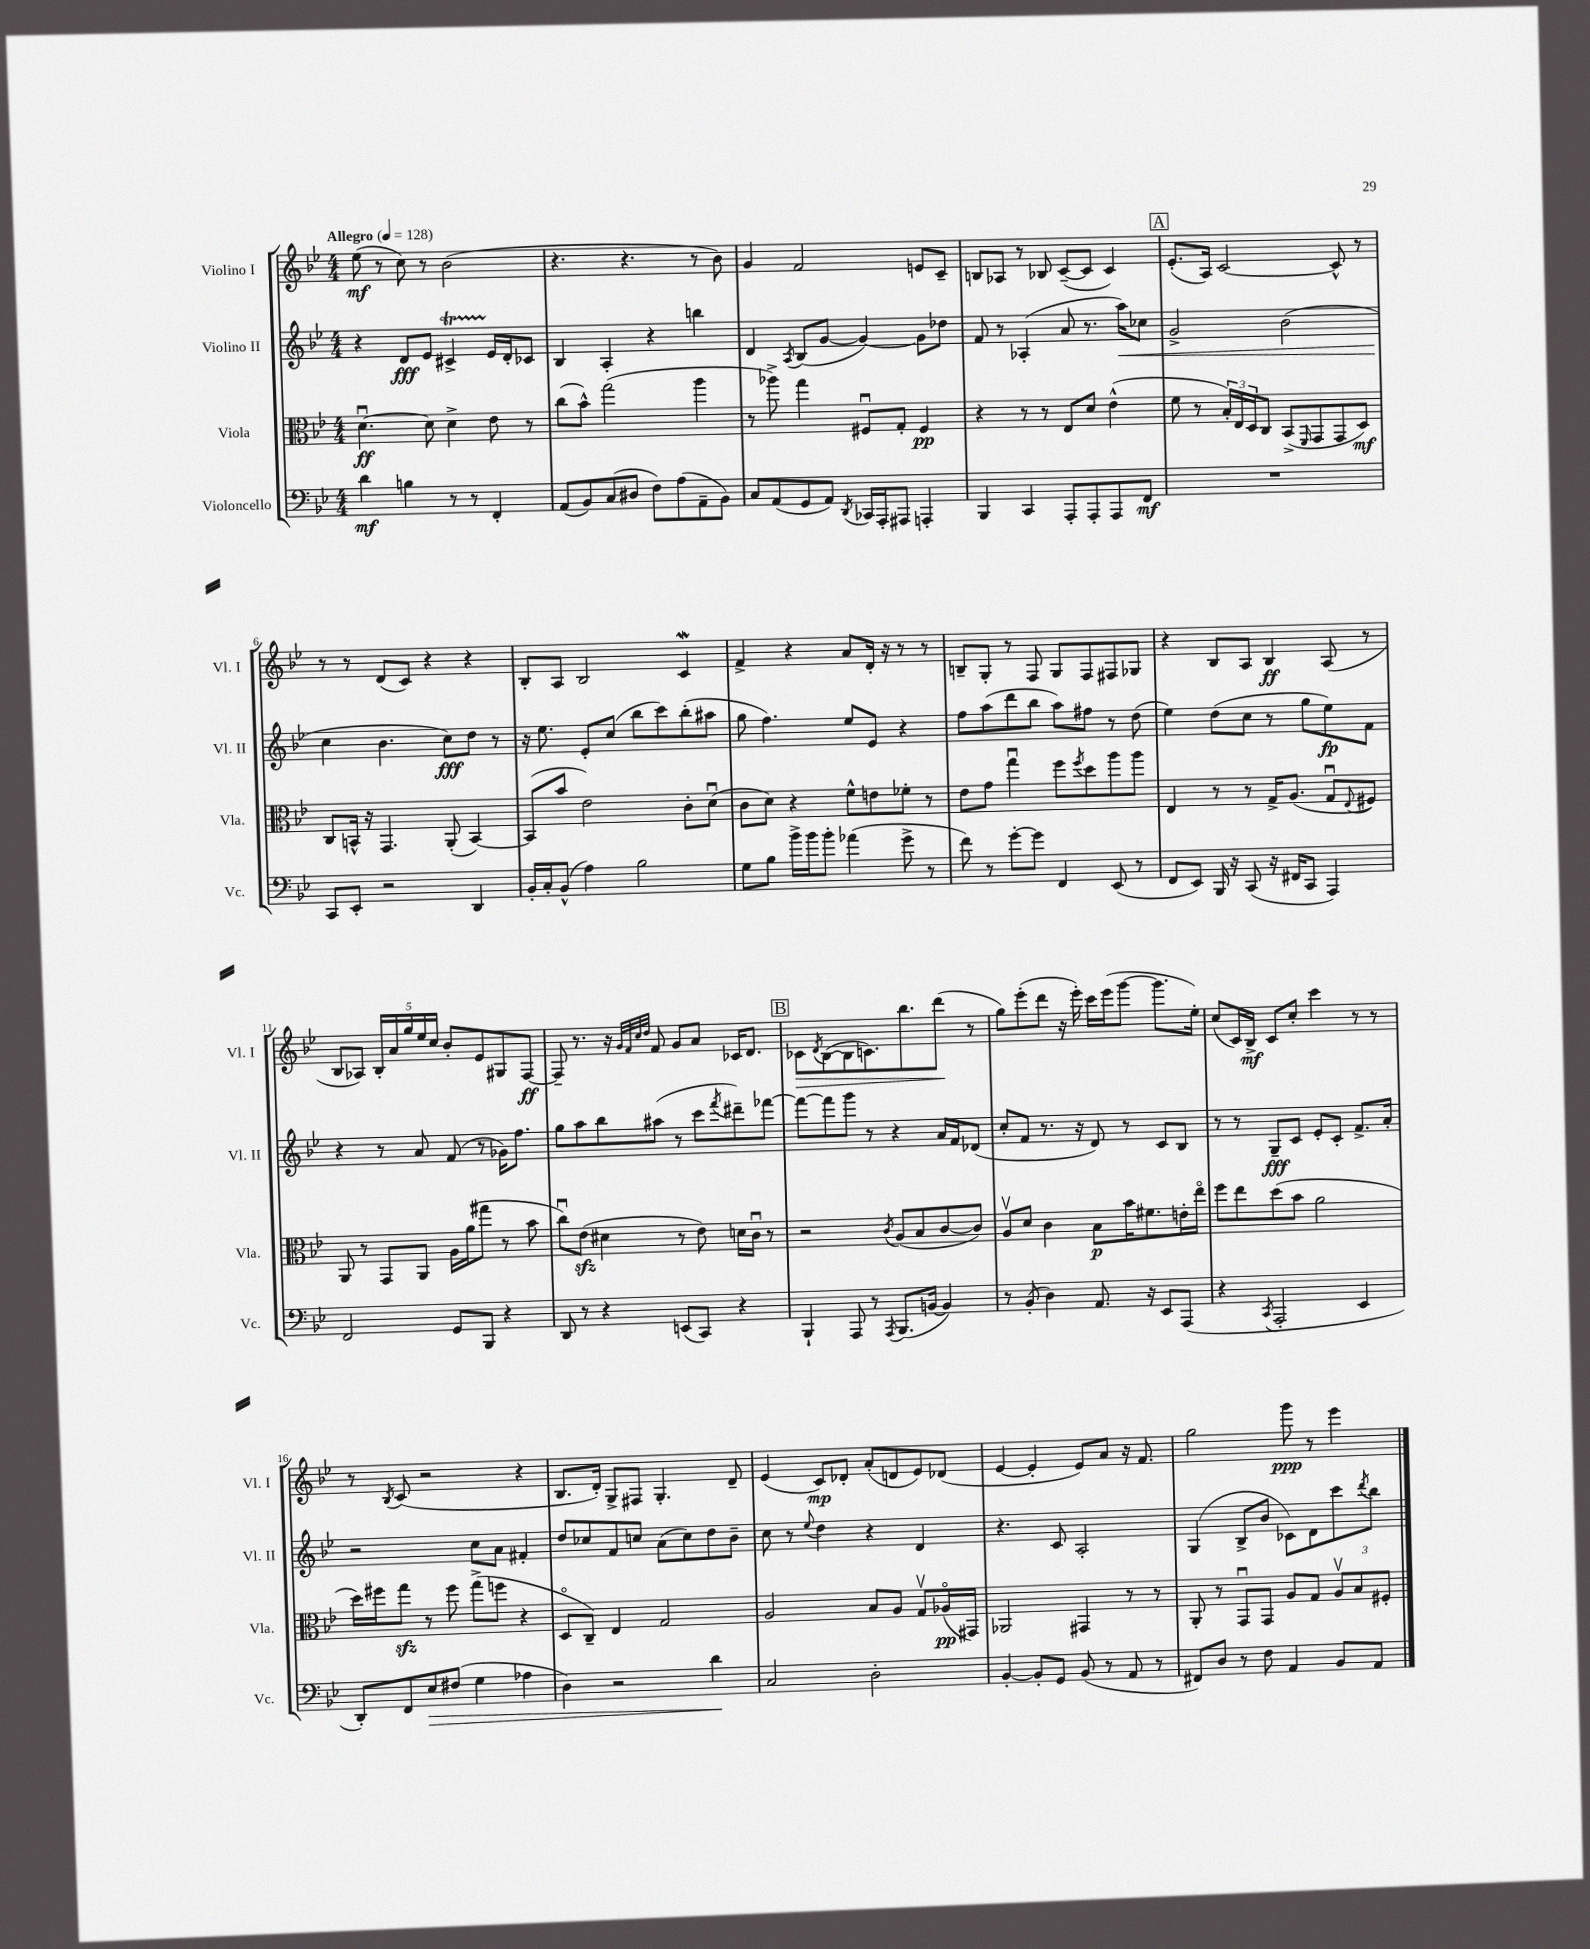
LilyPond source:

<<
\new StaffGroup <<
\new Staff = "s0" \with { instrumentName = "Violino I" shortInstrumentName = "Vl. I" } {
    \clef treble \key bes \major \numericTimeSignature \time 4/4 \tempo "Allegro" 4 = 128
    ees''8\mf( r8 c''8) r8 bes'2( |
    r4. r4. r8 bes'8) |
    g'4 f'2 e'8 c'8-- |
    b8 aes8 r8 bes8 c'8~--( c'8 c'4) |
    \mark \markup { \box "A" } ees'8.-.( a16) c'2~ c'8-^ r8 |
    r8 r8 d'8( c'8) r4 r4 |
    bes8-. a8 bes2 c'4\mordent |
    f'4-> r4 a'8 d'16-. r16 r8 r8 |
    b8-- g8-. r8 f8 g8 f8 fis8 ges8 |
    r4 bes8 a8 bes4\ff a8( r8 |
    bes8 aes8) \tuplet 5/4 { bes16-. a'16 g''16 ees''16 c''16 } bes'8-. ees'8 gis8 f8~\ff |
    f8-- r8. r16 \grace { g'32 f'32 c''32 d''32 } f'8 g'8 a'8 ces'16 d'8. |
    \mark \markup { \box "B" } ces'8\> \acciaccatura { d'8 } bes8~( bes8 c'8.) bes''8. d'''8\!( r8 |
    g''8) ees'''8-.( d'''8 r16 ees'''16-.) c'''16 ees'''16( g'''8~ g'''8. ees''16-.) |
    c''8( c'16) bes16->\mf c'8 c''8-. c'''4 r8 r8 |
    r8 \acciaccatura { bes8 } c'8( r2 r4 |
    bes8. d'16-.) g8-> fis8 g4.-. d'8-- |
    ees'4( c'8\mp) des'8-. a'8-.( d'8 ees'8) des'8( |
    ees'4~ ees'4-. ees'8) a'8 r16 f'8. |
    g''2 g'''8\ppp r8 ees'''4 \bar "|." |
}
\new Staff = "s1" \with { instrumentName = "Violino II" shortInstrumentName = "Vl. II" } {
    \clef treble \key bes \major \numericTimeSignature \time 4/4
    r4 d'8\fff ees'8 cis'4->\startTrillSpan ees'16\stopTrillSpan d'16-. ces'8 |
    bes4 a4-. r4 b''4 |
    d'4 \acciaccatura { a8 } bes8( g'8~ g'4~) g'8 des''8 |
    f'8 r8 aes4-.( a'8 r8. a''16\<) ces''8 |
    \mark \markup { \box "A" } g'2-> bes'2( |
    c''4\! bes'4. c''8\fff) d''8 r8 |
    r16 ees''8. ees'8-. c''8( bes''8 c'''8) bes''8-.( ais''8 |
    g''8 f''4.) ees''8 ees'8 r4 |
    f''8 a''8( d'''8 bes''8 a''8) fis''8 r8 d''8( |
    ees''4) d''8( c''8 r8 g''8 ees''8\fp) f'8 |
    r4 r8 a'8 f'8( r8 ges'16) f''8. |
    g''8 a''8 bes''8 ais''8( r8 c'''8 \acciaccatura { f'''8 } dis'''8--) fes'''8~ |
    \mark \markup { \box "B" } fes'''8~ fes'''8 g'''8 r8 r4 a'16 f'16 des'8( |
    c''8-. f'8 r8. r16 d'8) r8 c'8 bes8 |
    r8 r8 g8--\fff c'8 ees'8-. c'8-. f'8.-> a'16-. |
    r2 c''8 a'8 fis'4-. |
    d''8 ces''8 f'8 c''8 a'8( c''8) d''8 bes'8-- |
    c''8 r8 \appoggiatura { ees''8 } d''4 r4 d'4 |
    r4. c'8 a2-. |
    g4( bes8-> bes'8 ces'8) d'8 c'''8 \acciaccatura { d'''8 } bes''8 \bar "|." |
}
\new Staff = "s2" \with { instrumentName = "Viola" shortInstrumentName = "Vla." } {
    \clef alto \key bes \major \numericTimeSignature \time 4/4
    d'4.~\downbow\ff d'8 d'4-> ees'8 r8 |
    c''8( bes'8-^) g''2( a''4 |
    r8 aes''8->) g''4 fis8\downbow g8-. fis4\pp |
    r4 r8 r8 ees8 d'8 ees'4-^( |
    \mark \markup { \box "A" } f'8 r8 \tuplet 3/2 { bes16-.) ees16 d16 } c8 bes,8->( \grace { f,16 } g,8 g,8 d8\mf) |
    c8 b,16-^ r16 g,4. a,8-.( b,4~) |
    b,8( bes'8 ees'2) c'8-. d'8\downbow( |
    c'8 d'8) r4 f'8-^ e'8 fes'8-. r8 |
    ees'8 g'8 g''4\downbow f''8 \acciaccatura { f''8 } d''8 a''8 a''8 |
    ees4 r8 r8 g16-> a8.( g8\downbow \appoggiatura { ees8 } fis8) |
    a,8 r8 g,8 a,8 a16 a'16( gis''8 r8 bes'8 |
    c''8\downbow) ees'8\sfz( dis'4 r8 ees'8) d'16 c'16\downbow r8 |
    \mark \markup { \box "B" } r2 \acciaccatura { c'8 } a8( bes8 c'8~ c'8) |
    a8\upbow d'8 c'4 bes8\p bes'16 fis'8. e'16-. ees''16\flageolet |
    f''8 ees''8 d''8( bes'8 a'2 |
    d''16) fis''16 g''8\sfz r8 fis''8 g''8->( f''8 r4 |
    d8\flageolet c8--) ees4 g2 |
    a2 bes8 a8 g8\upbow aes16\flageolet\pp( gis,16) |
    aes,2 gis,4 r8 r8 |
    a,8-. r8 g,8\downbow g,8 a8 g8 \tuplet 3/2 { a8\upbow bes8 fis8-. } \bar "|." |
}
\new Staff = "s3" \with { instrumentName = "Violoncello" shortInstrumentName = "Vc." } {
    \clef bass \key bes \major \numericTimeSignature \time 4/4
    d'4\mf b4 r8 r8 f,4-. |
    a,8( bes,8) c8( dis8 f8) a8( a,8-- bes,8) |
    c8 a,8( g,8 a,8) \acciaccatura { d,8 } ces,16 a,,16-. ais,,8 a,,4-. |
    bes,,4 c,4 a,,8-. a,,8-. a,,8 f,8\mf |
    \mark \markup { \box "A" } R1 |
    c,8 ees,8-. r2 d,4 |
    bes,16-. c16-. bes,8-^( a4) bes2 |
    g8 bes8 bes'16-> bes'16 bes'8-. aes'4( g'8-> r8 |
    f'8) r8 g'8~-. g'8 f,4 ees,8( r8 |
    f,8 ees,8) bes,,16 r16 c,8( r16 fis,16 c,8 a,,4) |
    f,2 g,8 bes,,8 r4 |
    d,8 r8 r4 e,8( c,8) r4 |
    \mark \markup { \box "B" } bes,,4-! a,,8 r8 \acciaccatura { a,,8 } bes,,8.( b,16~ b,4) |
    r8 bes,8-.( d4) a,8. r16 ees,8 a,,8( |
    r4 \acciaccatura { c,8 } a,,2-. ees,4 |
    d,8-.) f,8 ees8\> fis8( g4 aes4 |
    d4) r2 d'4\! |
    c2 d2-. |
    bes,4~-. bes,8-. g,8 bes,8( r8 a,8 r8 |
    fis,8) d8 r8 f8 a,4 bes,8 a,8 \bar "|." |
}
>>
>>
